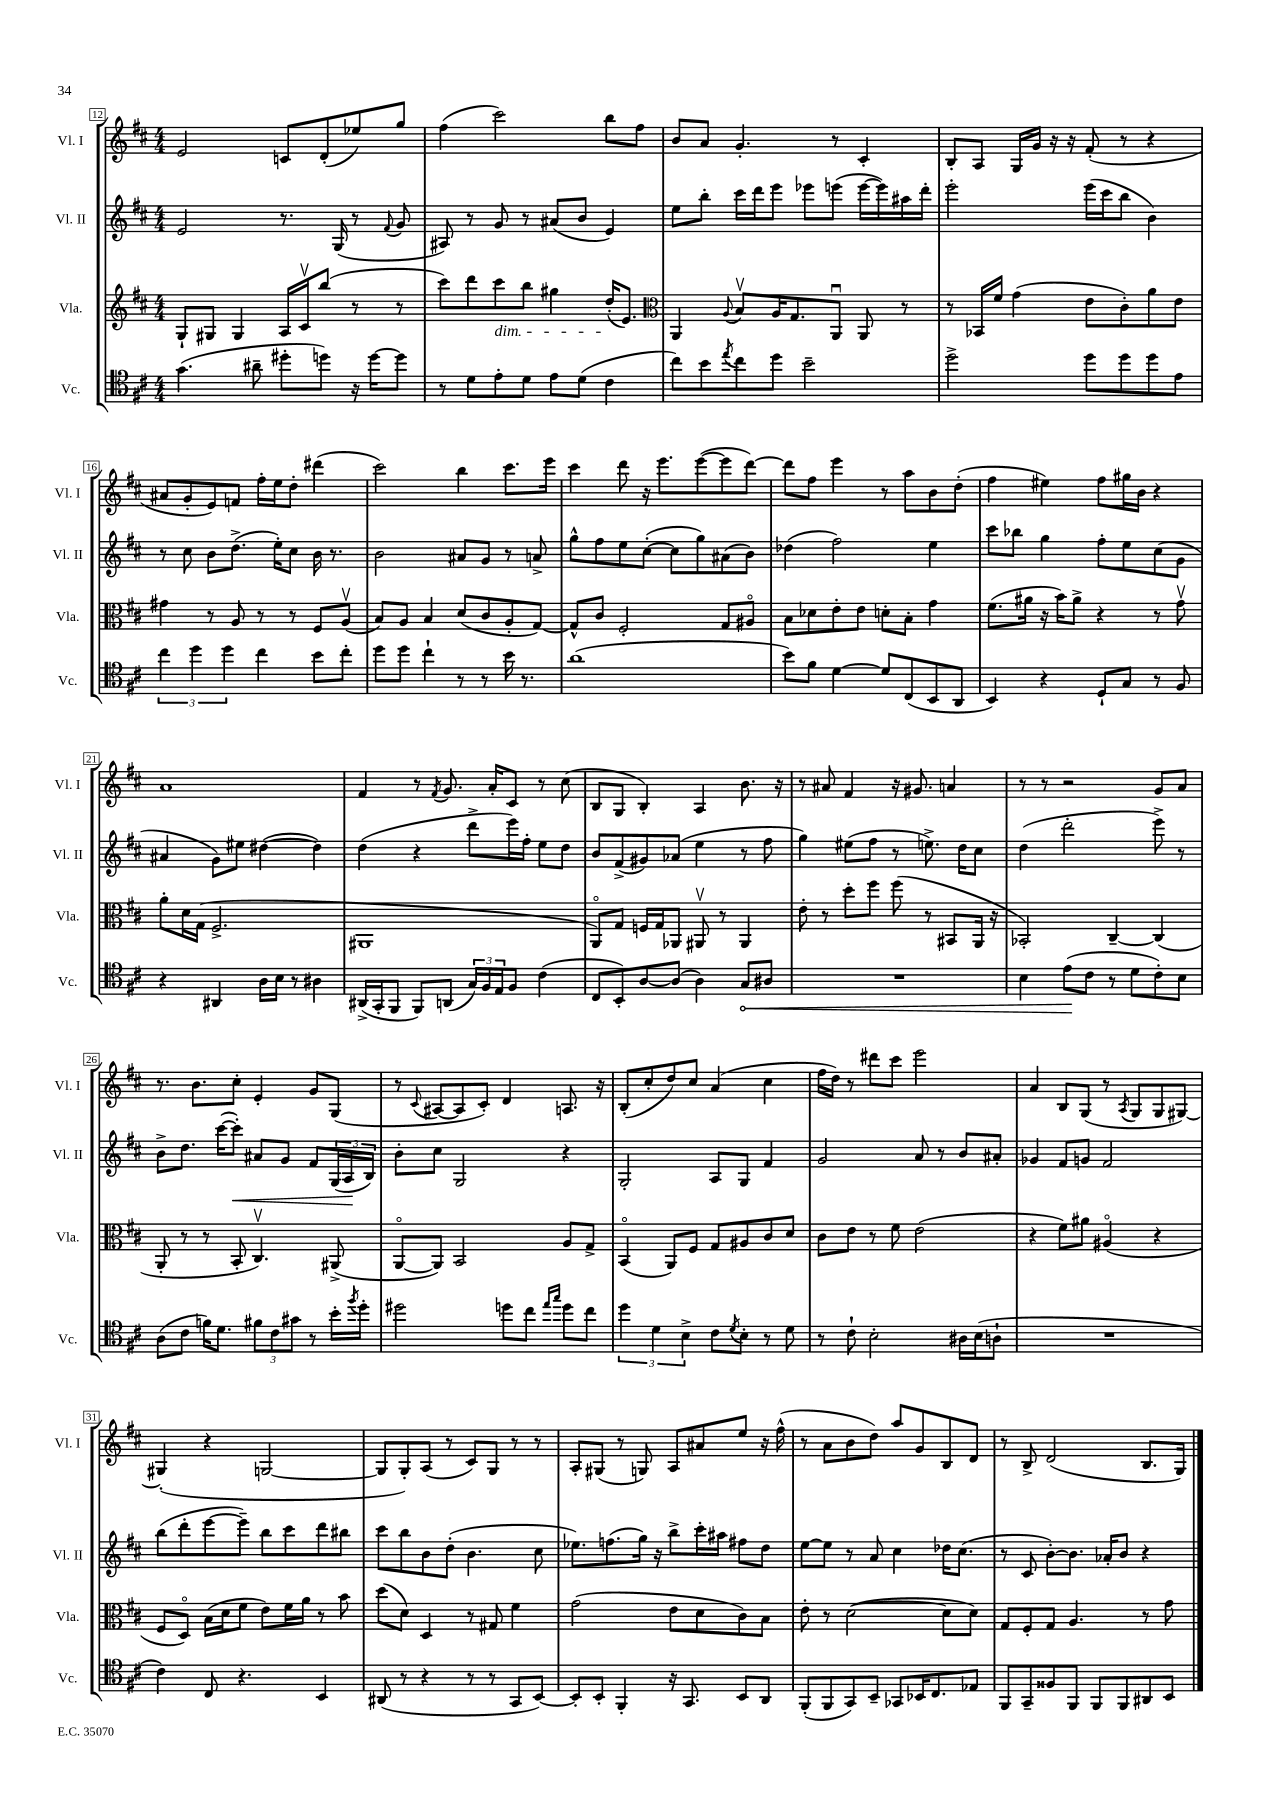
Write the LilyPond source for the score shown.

<<
\new StaffGroup <<
\new Staff = "s0" \with { instrumentName = "Vl. I" shortInstrumentName = "Vl. I" } {
    \clef treble \key d \major \numericTimeSignature \time 4/4
    e'2 c'8 d'8-.( ees''8) g''8 |
    fis''4( cis'''2) b''8 fis''8 |
    b'8 a'8 g'4.-. r8 cis'4-. |
    b8-. a8 g16 g'16 r16 r16 fis'8-.( r8 r4 |
    ais'8 g'8-. e'8) f'8 fis''16-. e''16 d''8-. dis'''4( |
    cis'''2) b''4 cis'''8. e'''16 |
    cis'''4 d'''8 r16 e'''8. e'''8~( e'''8 d'''8~) |
    d'''8 fis''8 e'''4 r8 a''8 b'8 d''8-.( |
    fis''4 eis''4) fis''8 gis''16 b'16 r4 |
    a'1 |
    fis'4 r8 \acciaccatura { fis'8 } g'8. a'16-. cis'8 r8 cis''8( |
    b8 g8 b4-.) a4 b'8. r16 |
    r8 ais'8 fis'4 r16 gis'8. a'4 |
    r8 r8 r2 g'8 a'8 |
    r8. b'8. cis''8-. e'4-. g'8 g8( |
    r8 \appoggiatura { cis'8 } ais8~ ais8 cis'8-.) d'4 a8. r16 |
    b8-.( cis''8-. d''8) cis''8 a'4( cis''4 |
    fis''16 d''16) r8 dis'''8 cis'''8 e'''2 |
    a'4 b8 g8( r8 \acciaccatura { a8 } g8 g8 gis8~) |
    gis4-.( r4 g2~ |
    g8 g8-.) a8( r8 cis'8) g8 r8 r8 |
    a8-. gis8( r8 g8) a8 ais'8 e''8 r16 fis''16-^( |
    r8 a'8 b'8 d''8) a''8 g'8 b8 d'8 |
    r8 b8-> d'2( b8. g16) \bar "|." |
}
\new Staff = "s1" \with { instrumentName = "Vl. II" shortInstrumentName = "Vl. II" } {
    \clef treble \key d \major \numericTimeSignature \time 4/4
    e'2 r8. g16( r8 \appoggiatura { fis'8 } g'8 |
    ais8) r8 g'8 r8 ais'8( b'8 e'4) |
    e''8 b''8-. cis'''16 d'''16 e'''8 ees'''8 e'''8( e'''16~ e'''16) ais''16 d'''16-. |
    e'''2-. e'''16( cis'''16 b''8 b'4) |
    r8 cis''8 b'8 d''8.->( e''16-.) cis''8 b'16 r8. |
    b'2 ais'8 g'8 r8 a'8-> |
    g''8-^ fis''8 e''8 cis''8~-.( cis''8 g''8) ais'8( b'8) |
    des''4( fis''2) e''4 |
    cis'''8 bes''8 g''4 fis''8-. e''8 cis''8( g'8 |
    ais'4 g'8) eis''8 dis''4~( dis''4) |
    d''4( r4 d'''8-> e'''16) fis''16-. e''8 d''8 |
    b'8 fis'8->( gis'8) aes'8( e''4 r8 fis''8 |
    g''4) eis''8( fis''8 r8 e''8.->) d''16 cis''8 |
    d''4( d'''2-. e'''8->) r8 |
    b'8-> d''8. cis'''16~( cis'''8-.\<) ais'8 g'8 fis'8 \tuplet 3/2 { g16( a16\! b16) } |
    b'8-. cis''8 g2 r4 |
    g2-. a8 g8 fis'4 |
    g'2 a'8 r8 b'8 ais'8-. |
    ges'4 fis'8 g'8 fis'2 |
    b''8( d'''8-. e'''8~ e'''8--) b''8 cis'''8 d'''8 bis''8 |
    cis'''8 b''8 b'8 d''8-.( b'4. cis''8 |
    ees''8.) f''8.( g''16) r16 b''8-> cis'''16-. ais''16 fis''8 d''8 |
    e''8~ e''8 r8 a'8 cis''4 des''16 cis''8.( |
    r8 cis'8 b'8~-.) b'8. aes'16-. b'8 r4 \bar "|." |
}
\new Staff = "s2" \with { instrumentName = "Vla." shortInstrumentName = "Vla." } {
    \clef treble \key d \major \numericTimeSignature \time 4/4
    g8-! gis8 gis4 a16 cis'16\upbow b''8( r8 r8 |
    cis'''8) d'''8 cis'''8\dim b''8 gis''4 d''16-.\!( e'8.) |
    \clef alto a,4 \appoggiatura { a8 } b8\upbow a16 g8. a,8\downbow a,8 r8 |
    r8 bes,16 fis'16 g'4( e'8 cis'8-.) a'8 e'8 |
    gis'4 r8 a8 r8 r8 fis8 a8\upbow( |
    b8) a8 b4 d'8( cis'8 a8-. g8~) |
    g8-^ cis'8 fis2-. g8 ais8\flageolet |
    b8 des'8 e'8-. e'8 d'8-. b8-. g'4 |
    fis'8.( ais'16 r16 b'16) ais'8-> r4 r8 g'8\upbow |
    a'8-. d'16 g16( fis2.-> |
    ais,1 |
    a,8\flageolet) g8 f16 g16 aes,8 ais,8\upbow r8 ais,4 |
    e'8-. r8 d''8-. fis''8 fis''8( r8 bis,8 a,16 r16 |
    bes,2-.) cis4~-- cis4( |
    a,8-. r8 r8 b,8-. cis4.\upbow) ais,8->( |
    a,8~\flageolet a,8) b,2 a8 g8-> |
    b,4\flageolet( a,8) fis8 g8 ais8 cis'8 d'8 |
    cis'8 e'8 r8 fis'8 e'2( |
    r4 fis'8) ais'8 ais4\flageolet( r4 |
    fis8 d8\flageolet) b16( d'16 fis'8 e'8) fis'16 a'16 r8 b'8 |
    d''8( d'8) d4 r8 gis8 fis'4 |
    g'2( e'8 d'8 cis'8) b8 |
    e'8-. r8 d'2~( d'8 d'8) |
    g8 fis8-. g8 a4. r8 g'8 \bar "|." |
}
\new Staff = "s3" \with { instrumentName = "Vc." shortInstrumentName = "Vc." } {
    \clef tenor \key d \major \numericTimeSignature \time 4/4
    g'4.( ais'8-- dis''8-. d''8) r16 d''16~ d''8 |
    r8 d'8 e'8-. d'8 e'8 d'8( cis'4 |
    cis''8) b'8 \acciaccatura { e''8 } cis''8 d''8 b'2-- |
    d''2-> d''8 d''8 d''8 e'8 |
    \tuplet 3/2 { cis''4 d''4 d''4 } cis''4 b'8 cis''8-. |
    d''8 d''8 cis''4-! r8 r8 b'16 r8. |
    a'1( |
    b'8) fis'8 d'4~ d'8 cis8( b,8 a,8 |
    b,4) r4 d8-! g8 r8 fis8 |
    r4 ais,4 a16 b16 r8 ais4 |
    ais,16->( g,16-. fis,8 fis,8) a,8( \tuplet 3/2 { g16) fis16 e16 } fis8 cis'4( |
    cis8 b,8-.) a8~ a8( a4) \once \override Hairpin.circled-tip = ##t g8\< ais8 |
    R1 |
    b4 e'8\!( cis'8 r8 d'8 cis'8-.) b8 |
    a8( cis'8 f'16) d'8. \tuplet 3/2 { fis'8 cis'8 gis'8 } r8 b'16-. \acciaccatura { fis''8 } d''16-. |
    dis''2 d''8 cis''8 \grace { e''16 g''16 } d''8 cis''8 |
    \tuplet 3/2 { d''4 d'4 b4-> } cis'8 \acciaccatura { d'8 } b8-. r8 d'8 |
    r8 cis'8-! b2-. ais16 b16( a8-! |
    R1 |
    cis'4) cis8 r4. b,4 |
    ais,8( r8 r4 r8 r8 g,8 b,8~) |
    b,8-. b,8-. fis,4-. r16 g,8. b,8 a,8 |
    fis,8-.( fis,8 g,8) b,8-- ges,8 bes,16 cis8. ees8 |
    fis,8 g,8-- fisis8 fis,8 fis,8 fis,8 ais,8 b,8 \bar "|." |
}
>>
>>
\layout { \context { \Score currentBarNumber = #12 \override BarNumber.stencil = #(make-stencil-boxer 0.1 0.3 ly:text-interface::print) } }
